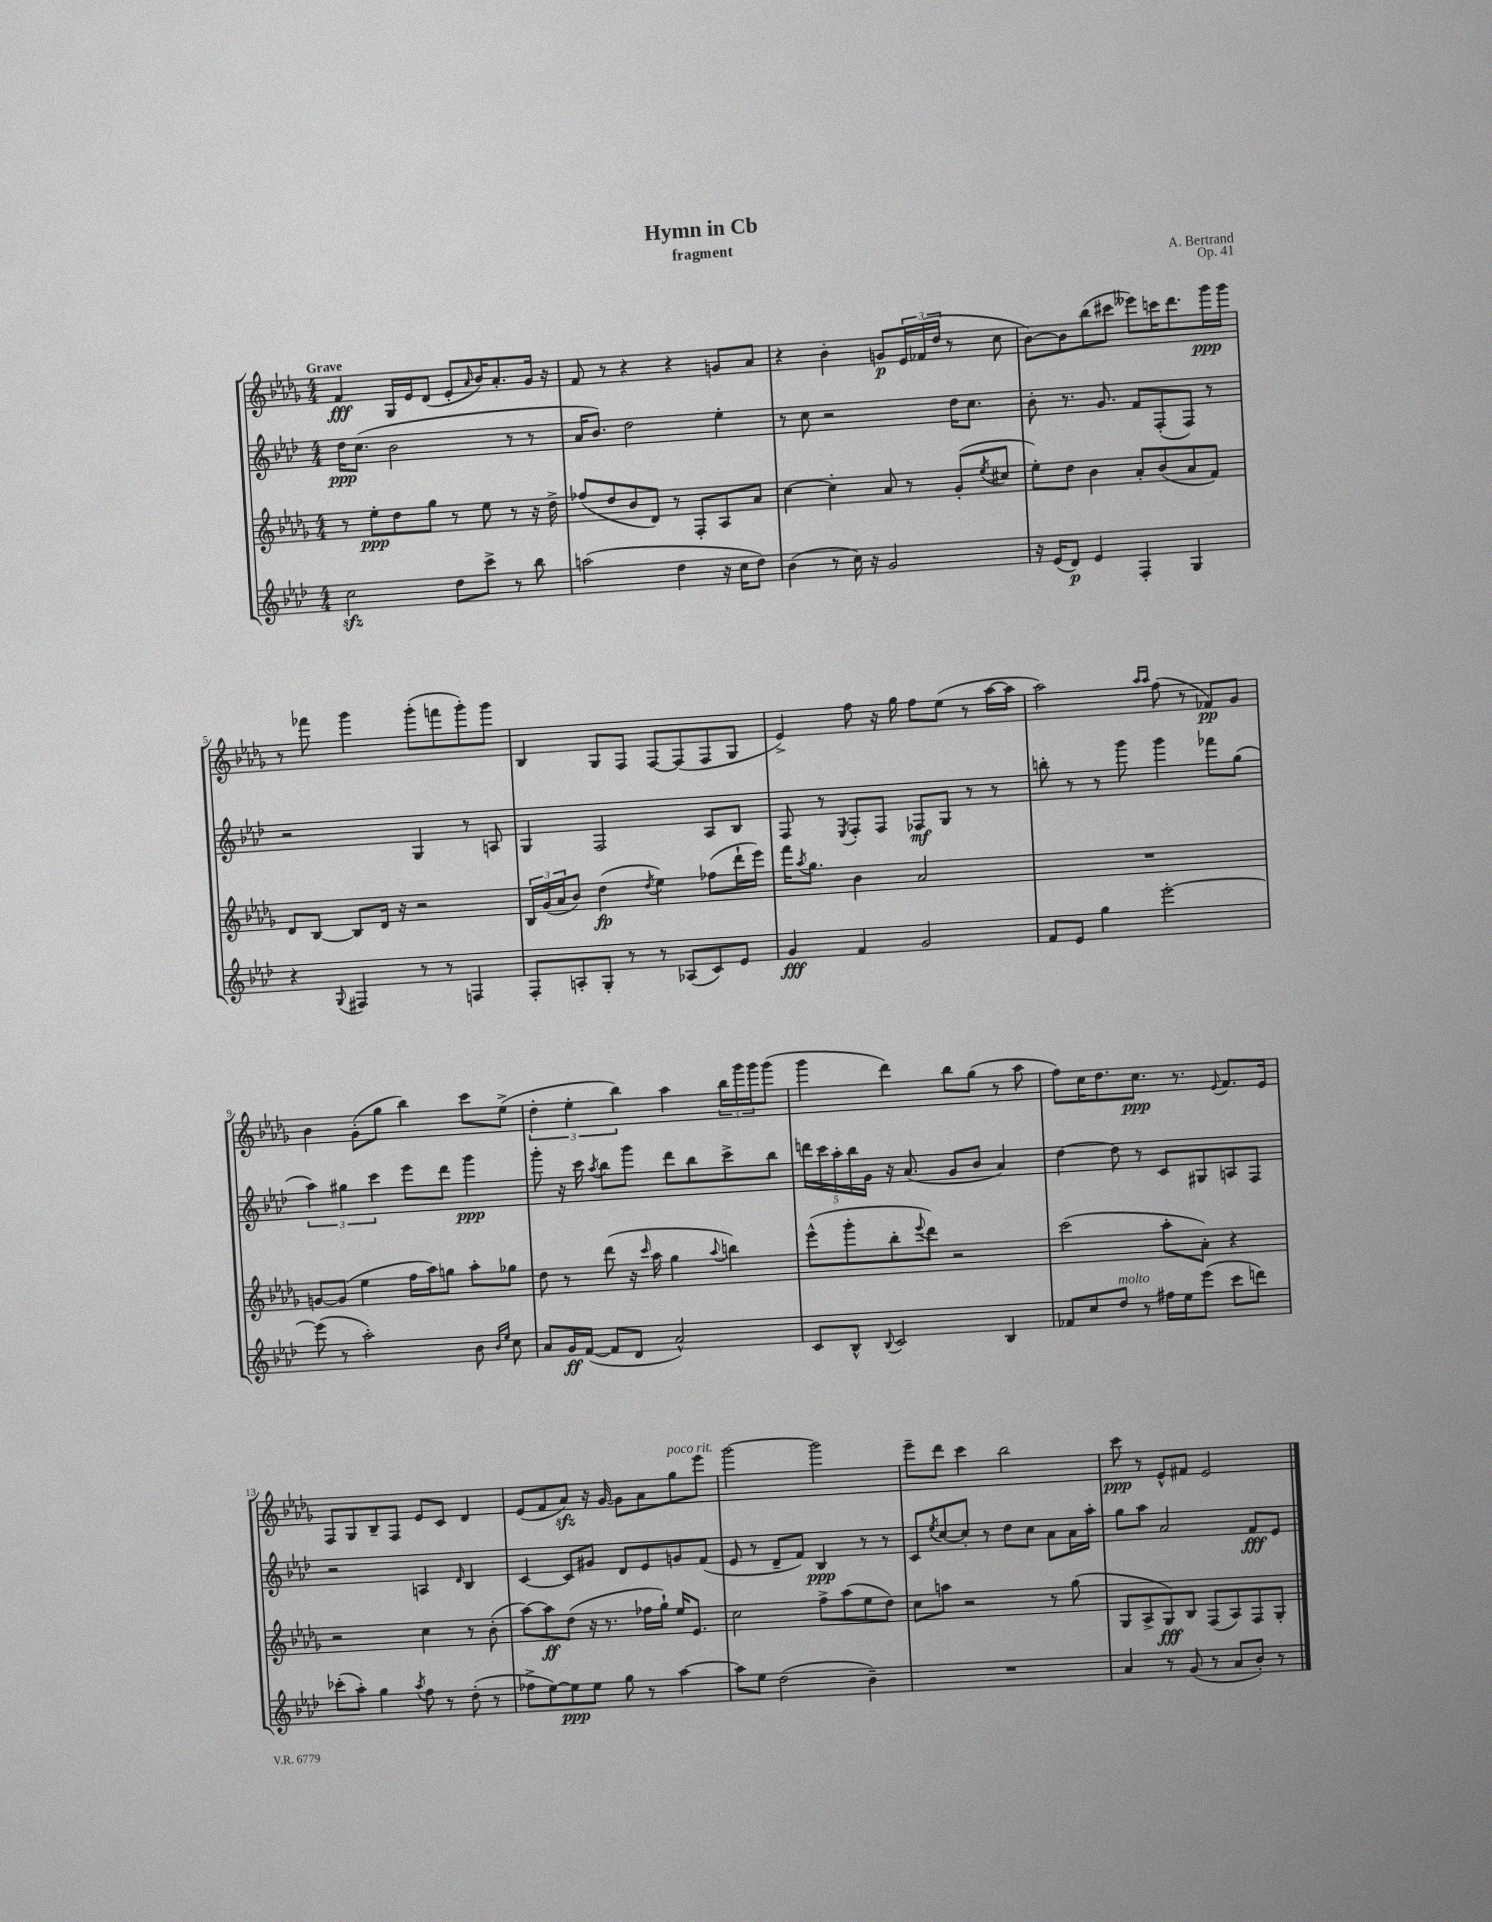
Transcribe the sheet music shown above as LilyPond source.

\header { title = "Hymn in Cb" composer = "A. Bertrand" subtitle = "fragment" opus = "Op. 41" }
<<
\new StaffGroup <<
\new Staff = "s0" {
    \clef treble \key des \major \numericTimeSignature \time 4/4 \tempo "Grave"
    f'4\fff ges16 ees'16 des'8( ees'8-. \grace { aes'16 } bes'16) aes'8.-. ges'16 r16 |
    f'8 r8 r4 r4 g'8 aes'8 |
    r4 bes'4-. g'8\p \tuplet 3/2 { ees'16 fes'16( des''16 } r8 c''8 |
    bes'8~) bes'8 bes''8( cis'''8 eeses'''8) c'''16 des'''8. ges'''16\ppp ges'''16 |
    r8 fes'''8 ges'''4 ges'''8-.( f'''8 ges'''8-.) ges'''8 |
    bes4 ges8 f8 f8~ f8( f8 ges8 |
    ees'4->) f''8 r16 ges''16 f''8 ees''8( r8 aes''16~ aes''16 |
    aes''2) \grace { aes''16 aes''16 } f''8( r8 fes'8\pp) ges'8 |
    bes'4 ges'8-.( ges''8 bes''4) c'''8 ees''8->( |
    \tuplet 3/2 { des''4-. ees''4-. bes''4) } aes''4 \tuplet 3/2 { bes''16 ges'''16 ges'''16 } ges'''8( |
    ges'''4 des'''4) bes''8 ges''8( r8 aes''8 |
    f''8) c''16 des''8. c''8.\ppp r8. \appoggiatura { ees'8 } f'8. ees'16 |
    f8 ges8 bes8-- f8 ees'8 c'8 des'4 |
    ees'8( f'8 aes'8\sfz) r16 ges'16~ ges'8 aes'8 ges''8^\markup { \italic "poco rit." } ees'''8 |
    ges'''2~ ges'''2 |
    ees'''8-- des'''8 c'''4 bes''2 |
    c'''8\ppp r8 ees'8-^ fis'8 ees'2 \bar "|." |
}
\new Staff = "s1" {
    \clef treble \key aes \major \numericTimeSignature \time 4/4
    des''16\ppp c''8.( bes'2 r8 r8 |
    aes'16 bes'8.) des''2 ees''4-. |
    r8 c''8 r2 des''16 c''8. |
    bes'8-. r8. g'8. f'8 f8-.( f8) r8 |
    r2 g4 r8 a8 |
    g4 f2 aes8 bes8 |
    f8 r8 \acciaccatura { ees8 } f8-. f8 fes8\mf g8 r8 r8 |
    b''8-. r8 r8 g'''8 g'''4 fes'''8 g''8( |
    \tuplet 3/2 { aes''4) gis''4 c'''4 } ees'''8 des'''8 g'''4\ppp |
    g'''8-. r16 c'''16 \acciaccatura { aes''8 } bes''8 g'''8 des'''8 bes''8 c'''8-> bes''8 |
    \tuplet 5/4 { d'''16 c'''16 aes''16-. bes''16 g'16 } r16 aes'8.( g'8 bes'8 aes'4) |
    des''4~ des''8 r8 c'8 gis8 a8 f8 |
    r2 a4 \grace { des'16 } bes4 |
    c'4~ c'8 gis'8 des'8 ees'8 g'8 f'8( |
    ees'8 r8 des'8-- f'8) bes4\ppp r8 r8 |
    c'8 \acciaccatura { ees''8 } c''8~ c''8-. r8 des''8 c''8 aes'8 aes'16 aes''16-. |
    g''8 aes''8 aes'2 f'8\fff ees'8 \bar "|." |
}
\new Staff = "s2" {
    \clef treble \key des \major \numericTimeSignature \time 4/4
    r8 ees''8-.\ppp des''8 ges''8 r8 ees''8 r8 r16 des''16-> |
    fes''8( des''8 bes'8 des'8) r8 f8-. aes8 aes'8 |
    c''4~ c''4-. aes'8 r8 ges'8-.( \acciaccatura { ees''8 } cis''8 |
    ees''8-.) des''8 bes'4 aes'8-. bes'8( aes'8 f'8) |
    des'8 bes8~ bes8 des'16 r16 r2 |
    \tuplet 3/2 { bes16 ges'16( aes'16 } bes'8) des''4\fp( \acciaccatura { des''8 } ees''4) fes''8( des'''16-! ees'''16) |
    f'''16 \acciaccatura { aes''8 } ges''8. bes'4 aes'2 |
    R1 |
    g'8~ g'8( ees''4 f''16 aes''16) g''8 aes''8-. ges''8 |
    des''8 r8 des'''8( r16 \grace { c'''16 } aes''16 ges''4 \appoggiatura { aes''8 } b''4) |
    ees'''8-^( ges'''8-. bes''8-. \appoggiatura { ees'''8 } des'''8) r2 |
    c'''2( aes''8-. aes'8-.) r4 |
    r2 c''4 r8 bes'8-.( |
    aes''8~) aes''8\ff des''8( r16 r8. fes''16 ges''16-!) ees''16 ees'8. |
    c''2 f''8-> aes''8( ees''8 des''8) |
    c''8 a''8 r2 r8 ges''8( |
    ges8 aes8-> ges8\fff) bes8 f8( aes8) f8 ges8-. \bar "|." |
}
\new Staff = "s3" {
    \clef treble \key aes \major \numericTimeSignature \time 4/4
    c''2\sfz des''8 c'''8-> r8 bes''8 |
    a''2( des''4 r16 c''16 des''8) |
    bes'4( r8 c''16) r16 g'2 |
    r16 ees'16( des'8\p) ees'4 f4-. g4 |
    r4 \appoggiatura { g8 } fis4 r8 r8 f4 |
    f8-. a8-. g8-. r8 r8 aes8( c'8) ees'8 |
    g'4\fff f'4 g'2 |
    f'8 ees'8 g''4 ees'''2~-. |
    ees'''8( r8 aes''2-.) bes'8 \grace { bes'16 ees''16 } c''8 |
    aes'8 g'16\ff f'16~( f'8 des'8 aes'2-^) |
    c'8 bes8-^ \appoggiatura { bes8 } c'2 bes4 |
    fes'8 c''8 des''8^\markup { \italic "molto" } r8 fis''16 ees''16 ees'''8( c'''8 d'''8) |
    ces'''8-.( aes''8-.) g''4 \acciaccatura { aes''8 } f''8 r8 des''8-.( r8 |
    fes''8-> ees''8~) ees''8\ppp ees''8 g''8 r8 aes''4~ |
    aes''8 ees''8 des''2( bes'4--) |
    R1 |
    aes'4 r8 g'8( r8 aes'8 bes'8-.) r8 \bar "|." |
}
>>
>>
